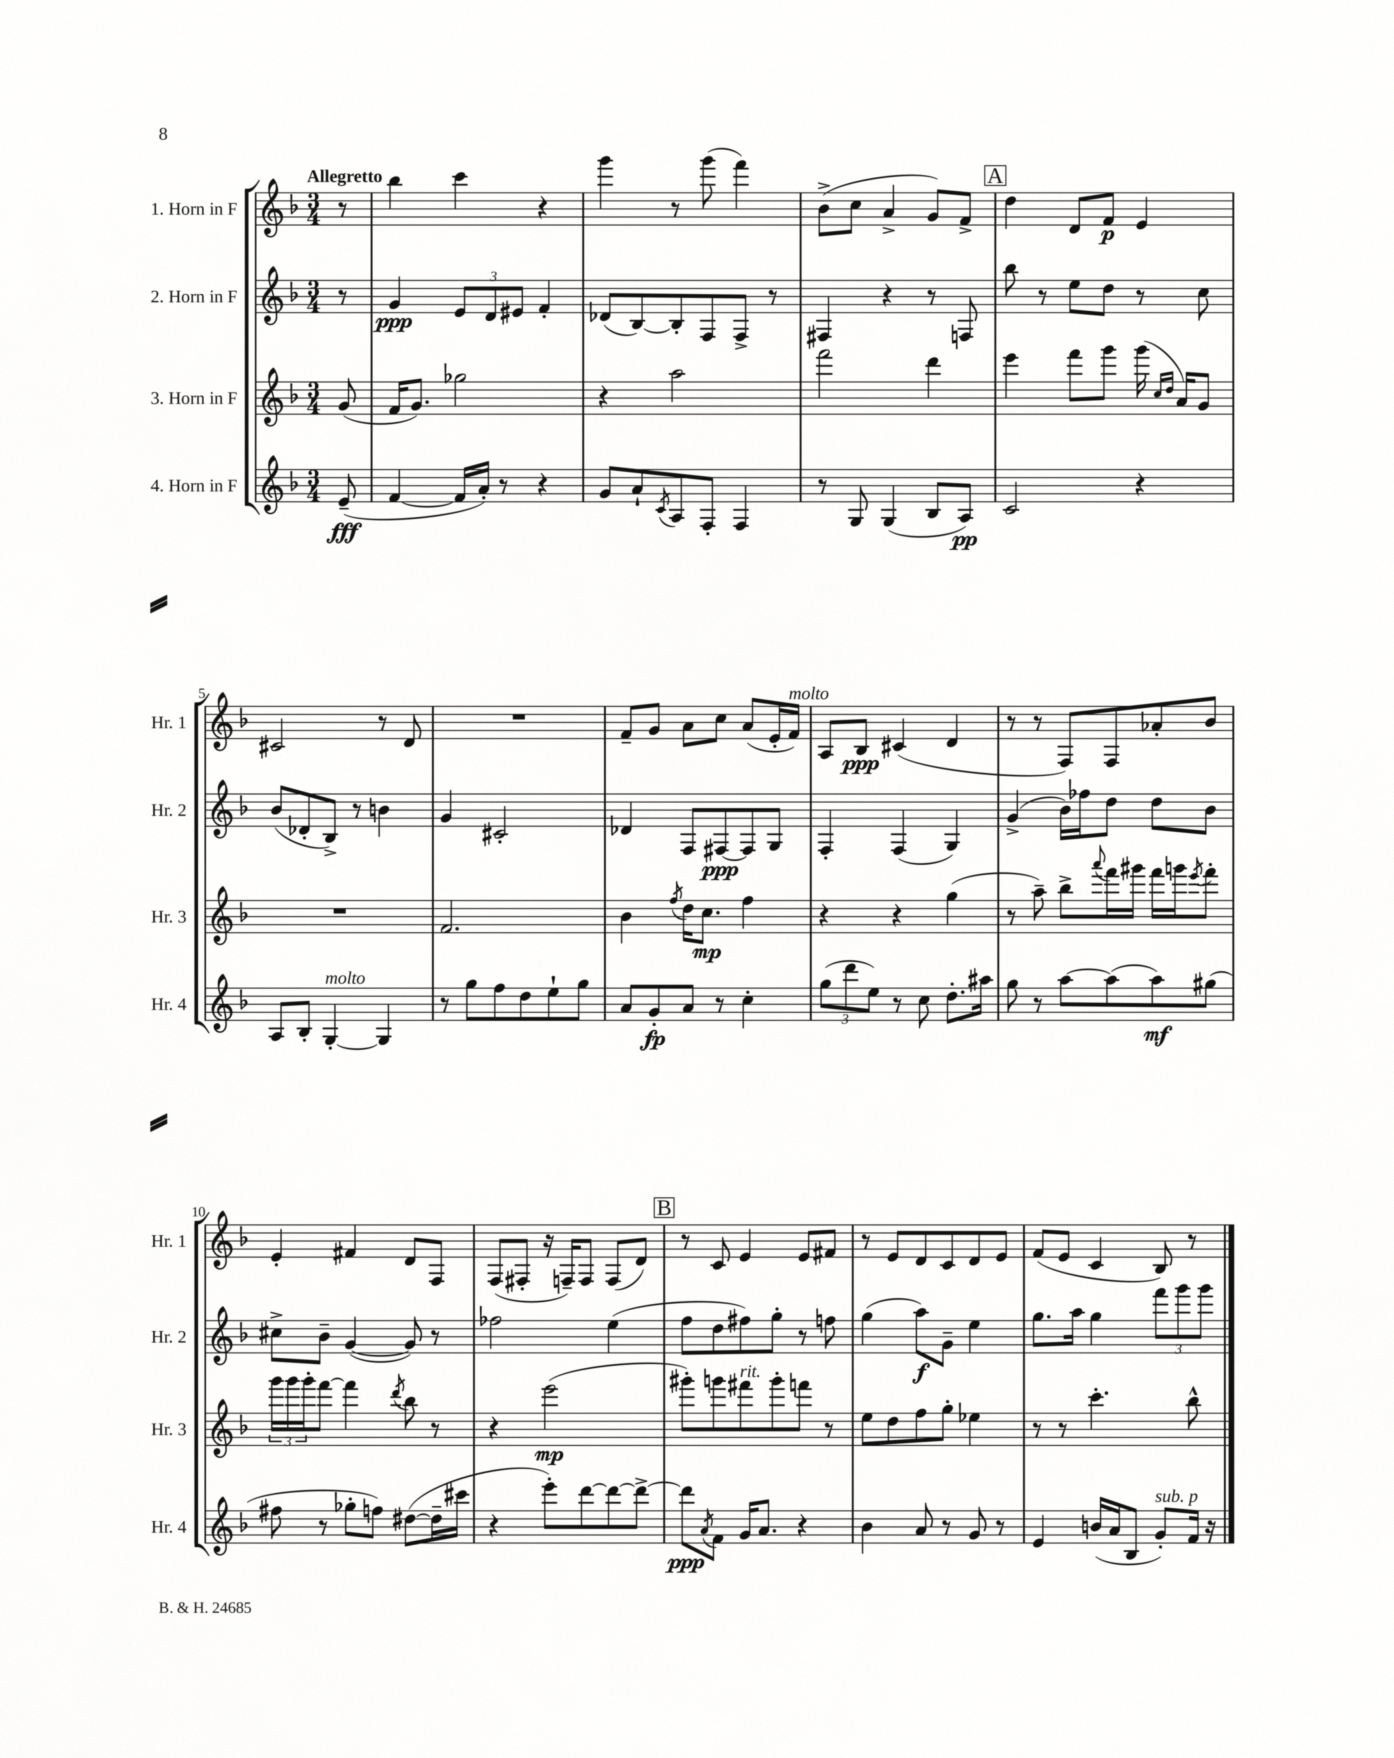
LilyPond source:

<<
\new StaffGroup <<
\new Staff = "s0" \with { instrumentName = "1. Horn in F" shortInstrumentName = "Hr. 1" } {
    \clef treble \key f \major \numericTimeSignature \time 3/4 \partial 8 \tempo "Allegretto"
    r8 |
    bes''4 c'''4 r4 |
    g'''4 r8 g'''8( f'''4) |
    bes'8->( c''8 a'4-> g'8) f'8-> |
    \mark \markup { \box "A" } d''4 d'8 f'8\p e'4 |
    cis'2 r8 d'8 |
    R2. |
    f'8-- g'8 a'8 c''8 a'8( e'16-. f'16^\markup { \italic "molto" }) |
    a8 bes8\ppp cis'4( d'4 |
    r8 r8 f8) f8 aes'8-. bes'8 |
    e'4-. fis'4 d'8 f8 |
    f8( fis8-. r16 f16--) f8 f8( d'8) |
    \mark \markup { \box "B" } r8 c'8 e'4 e'8 fis'8 |
    r8 e'8 d'8 c'8 d'8 e'8 |
    f'8( e'8 c'4 bes8) r8 \bar "|." |
}
\new Staff = "s1" \with { instrumentName = "2. Horn in F" shortInstrumentName = "Hr. 2" } {
    \clef treble \key f \major \numericTimeSignature \time 3/4 \partial 8
    r8 |
    g'4\ppp \tuplet 3/2 { e'8 d'8 eis'8 } f'4-. |
    des'8( bes8~) bes8-. f8 f8-> r8 |
    fis4 r4 r8 f8 |
    \mark \markup { \box "A" } bes''8 r8 e''8 d''8 r8 c''8 |
    bes'8( des'8-. bes8->) r8 b'4 |
    g'4 cis'2-. |
    des'4 f8 fis8~\ppp fis8 g8 |
    f4-. f4( g4) |
    g'4->( bes'16) fes''16 d''8 d''8 bes'8 |
    cis''8-> bes'8-- g'4~( g'8) r8 |
    fes''2 e''4( |
    \mark \markup { \box "B" } f''8 d''8 fis''8) g''8-. r8 f''8 |
    g''4( a''8\f) g'8-- e''4 |
    g''8. a''16 g''4 \tuplet 3/2 { f'''8 g'''8 g'''8 } \bar "|." |
}
\new Staff = "s2" \with { instrumentName = "3. Horn in F" shortInstrumentName = "Hr. 3" } {
    \clef treble \key f \major \numericTimeSignature \time 3/4 \partial 8
    g'8( |
    f'16 g'8.) ges''2 |
    r4 a''2 |
    f'''2 d'''4 |
    \mark \markup { \box "A" } e'''4 f'''8 g'''8 g'''16( \grace { c''16 d''16 } a'16) g'8 |
    R2. |
    f'2. |
    bes'4 \acciaccatura { f''8 } d''16 c''8.\mp f''4 |
    r4 r4 g''4( |
    r8 a''8--) bes''8-> \appoggiatura { a'''8 } f'''16 gis'''16 f'''16 g'''16 \acciaccatura { e'''8 } f'''8-. |
    \tuplet 3/2 { g'''16 g'''16 g'''16-. } f'''8~ f'''4 \acciaccatura { d'''8 } bes''8 r8 |
    r4 e'''2\mp( |
    \mark \markup { \box "B" } gis'''8-.) g'''8 fis'''8^\markup { \italic "rit." } g'''8-. f'''8 r8 |
    e''8 d''8 f''8 g''8-. ees''4 |
    r8 r8 c'''4.-. bes''8-^ \bar "|." |
}
\new Staff = "s3" \with { instrumentName = "4. Horn in F" shortInstrumentName = "Hr. 4" } {
    \clef treble \key f \major \numericTimeSignature \time 3/4 \partial 8
    e'8--\fff( |
    f'4~ f'16 a'16-.) r8 r4 |
    g'8 a'8-! \acciaccatura { c'8 } a8 f8-. f4 |
    r8 g8 g4( bes8 a8\pp) |
    \mark \markup { \box "A" } c'2 r4 |
    a8 bes8-. g4~-.^\markup { \italic "molto" } g4 |
    r8 g''8 f''8 d''8 e''8-! g''8 |
    a'8 g'8-.\fp a'8 r8 c''4-. |
    \tuplet 3/2 { g''8( d'''8 e''8) } r8 c''8 d''8.-. ais''16 |
    g''8 r8 a''8~ a''8( a''8\mf) gis''8( |
    fis''8 r8 ges''8-. f''8) dis''8~( dis''16-- cis'''16 |
    r4 e'''8-.) d'''8~ d'''8~ d'''8~-> |
    \mark \markup { \box "B" } d'''8\ppp \acciaccatura { a'8 } f'8 g'16 a'8. r4 |
    bes'4 a'8 r8 g'8 r8 |
    e'4 b'16( a'16 bes8 g'8-.^\markup { \italic "sub. p" }) f'16 r16 \bar "|." |
}
>>
>>
